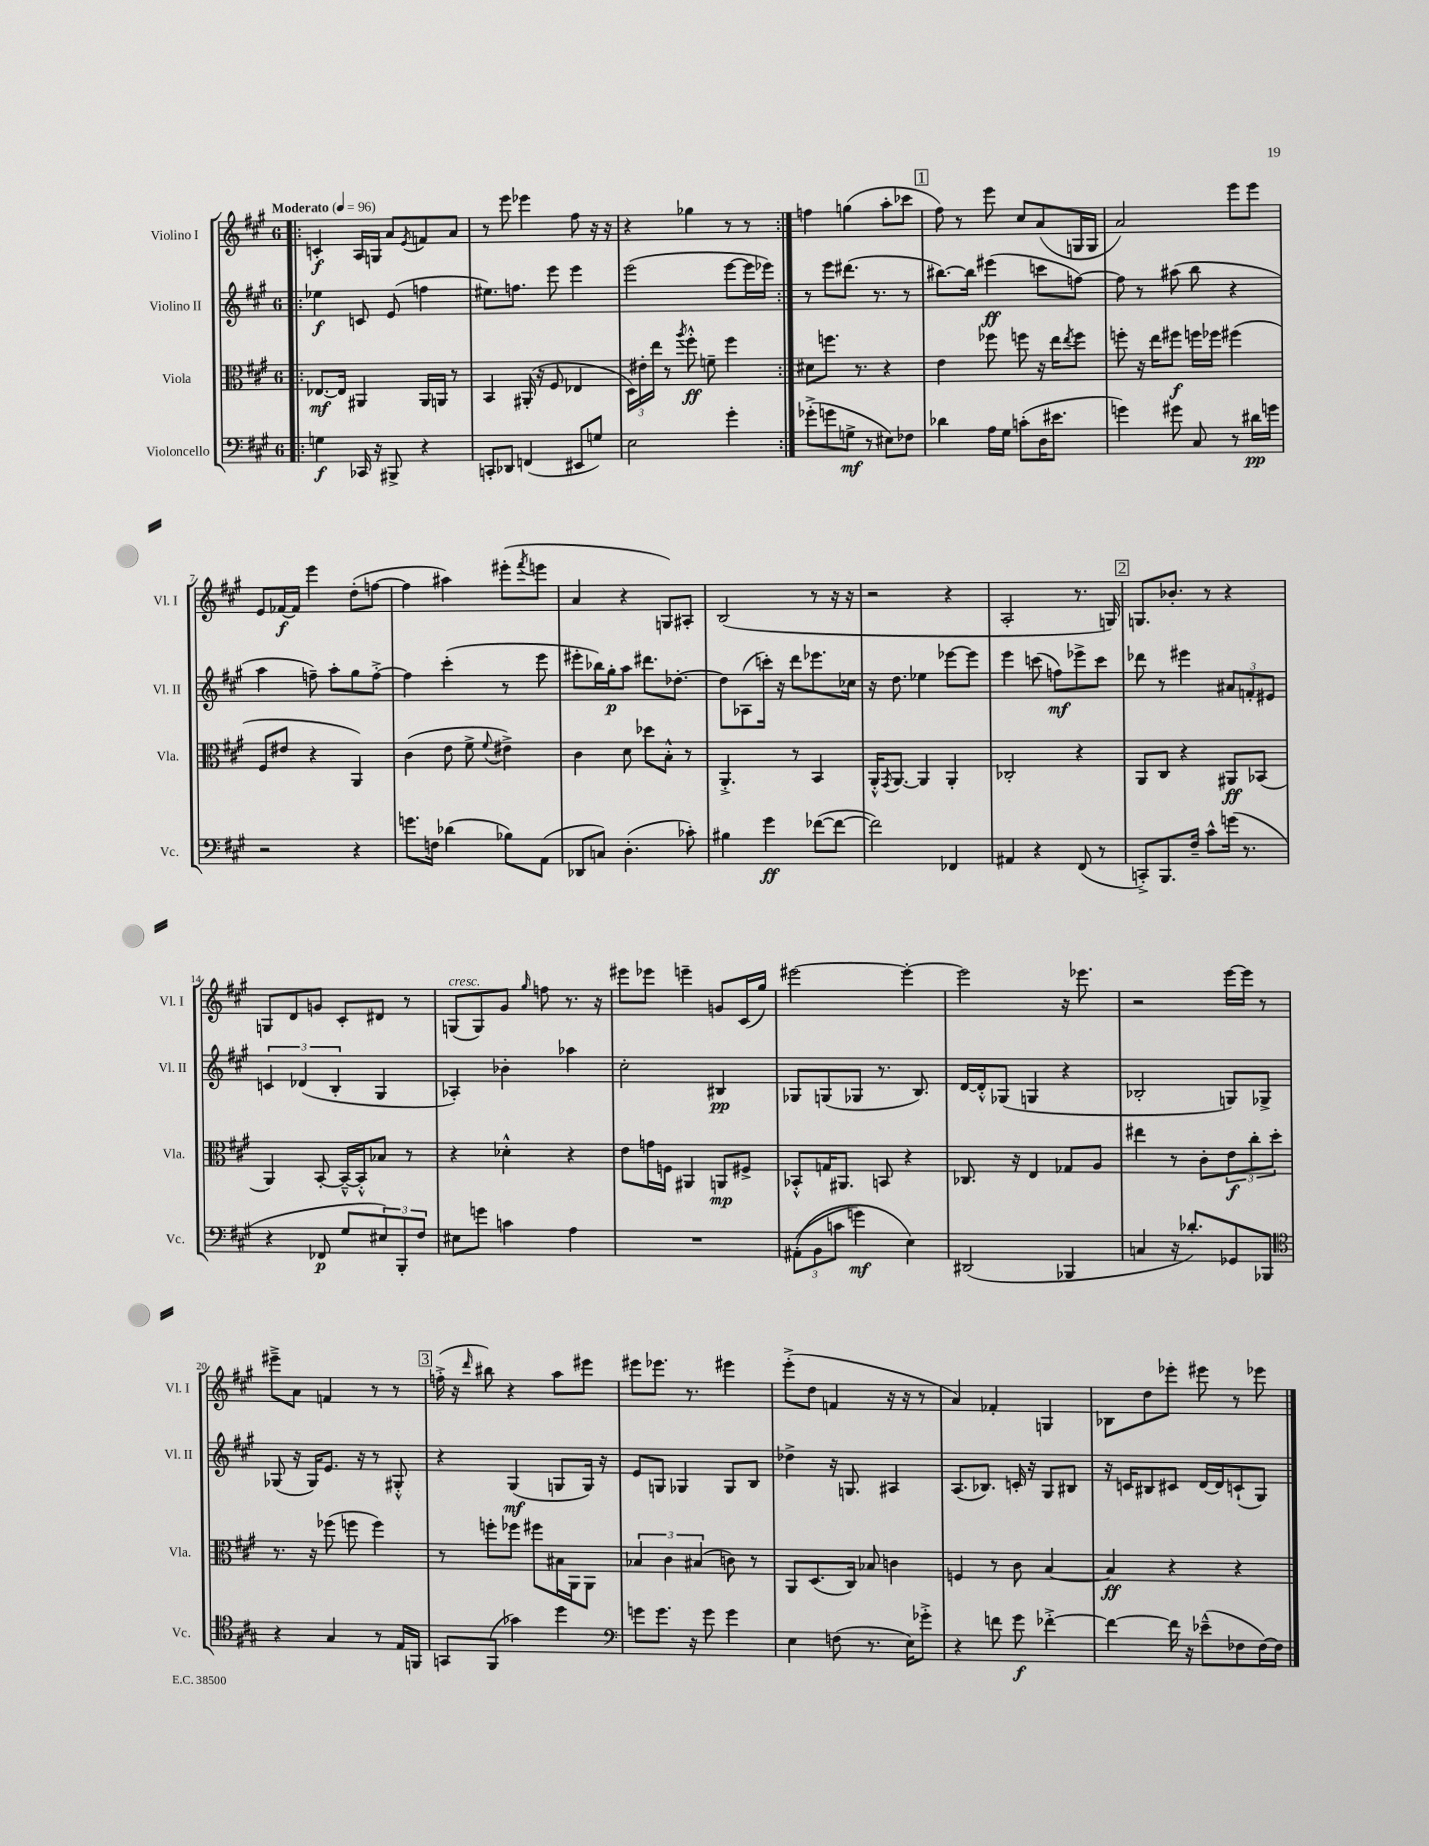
<<
\new StaffGroup <<
\new Staff = "s0" \with { instrumentName = "Violino I" shortInstrumentName = "Vl. I" } {
    \clef treble \key a \major \once \override Staff.TimeSignature.style = #'single-digit \time 6/8 \tempo "Moderato" 4 = 96
    \repeat volta 2 { \bar ".|:" c'4-.\f a16 g16 a'8 \acciaccatura { e'8 } f'8 a'8 |
    r8 e'''8 ees'''4 fis''8 r16 r16 |
    r4 ges''4 r8 r8 | }
    f''4 g''4( a''8-. ces'''8 |
    \mark \markup { \box "1" } fis''8) r8 e'''8 cis''8 a'8( g16 g16 |
    a'2) e'''8 e'''8 |
    e'8 fes'16~\f fes'16 e'''4 d''8-.( f''8~ |
    f''4 ais''4) eis'''8-.( \acciaccatura { fis'''8 } e'''8 |
    a'4 r4 g8) ais8-. |
    b2( r8 r16 r16 |
    r2 r4 |
    a2-. r8. g16) |
    \mark \markup { \box "2" } g8. bes'8.-. r8 r4 |
    g8 d'8 g'8 cis'8-. dis'8 r8 |
    g8^\markup { \italic "cresc." }( g8) gis'8 \grace { gis''16 } f''8 r8. r16 |
    eis'''8 ees'''8 e'''4-- g'8 cis'16( gis''16) |
    eis'''2~ eis'''4~-. |
    eis'''2 r16 ees'''8. |
    r2 e'''16~ e'''16 r8 |
    eis'''8---> a'8 f'4 r8 r8 |
    \mark \markup { \box "3" } f''16-.->( r16 \grace { d'''16 } bis''8) r4 a''8 eis'''8 |
    eis'''8 ees'''8. r8. eis'''4 |
    e'''8-.->( d''8 f'4 r16 r16 r8 |
    a'4) fes'4-. g4 |
    bes8 d''8 ees'''8-. eis'''8 r8 ees'''8 \bar "|." |
}
\new Staff = "s1" \with { instrumentName = "Violino II" shortInstrumentName = "Vl. II" } {
    \clef treble \key a \major \once \override Staff.TimeSignature.style = #'single-digit \time 6/8
    \repeat volta 2 { \bar ".|:" ees''4\f c'8 e'8( f''4 |
    eis''8.) f''8. e'''8 e'''4 |
    e'''2( e'''8~ e'''16 ees'''16) | }
    r8 e'''8 dis'''8.( r8. r8 |
    \mark \markup { \box "1" } bis''8.~) bis''16 eis'''4\ff( c'''8 f''8~) |
    f''8 r8 ais''8( b''8 r4 |
    a''4 f''8--) a''8-. gis''8 f''8~-.-> |
    f''4 cis'''4-.( r8 e'''8 |
    eis'''8-. bes''16) gis''16-.\p a''8 dis'''8. des''8.~-. |
    des''8 aes8( c'''16-.) r16 d'''8 ees'''8. ces''16 |
    r16 d''8. ees''4 ees'''8~ ees'''8 |
    e'''4 c'''8( f''8\mf) ees'''8-> c'''8 |
    \mark \markup { \box "2" } des'''8 r8 eis'''4 \tuplet 3/2 { ais'8 f'8-. eis'8 } |
    \tuplet 3/2 { c'4 des'4( b4-. } gis4 |
    aes4-.) bes'4-. aes''4 |
    cis''2-. bis4\pp |
    ges8 g8( ges8 r8. b8.) |
    d'16~ d'16-.-^ ges8( g4 r4 |
    bes2-. g8) ges8-> |
    ges8( r16 ges16) e'8. r16 r8 gis8-.-^ |
    \mark \markup { \box "3" } r4 gis4\mf( g8 g16) r16 |
    e'8 g8 ges4 ges8 b8 |
    des''4-> r16 g8. ais4 |
    a8.( bes8.) c'16-. r16 gis8 bis8 |
    r16 c'16 bis8 cis'8 d'16~ d'16 c'8-!( gis8) \bar "|." |
}
\new Staff = "s2" \with { instrumentName = "Viola" shortInstrumentName = "Vla." } {
    \clef alto \key a \major \once \override Staff.TimeSignature.style = #'single-digit \time 6/8
    \repeat volta 2 { \bar ".|:" ees8.~\mf ees16 ais,4 ais,16 a,16 r8 |
    b,4 ais,16-.( r16 fis8 ees4 |
    \tuplet 3/2 { d16) eis'16-. e''16 } r8 \acciaccatura { a''8 } fis''8-.-^\ff f'8-- fis''4 | }
    dis'8 f''8. r8. r4 |
    \mark \markup { \box "1" } e'4 fes''8 f''8 r16 e''16 \acciaccatura { e''8 } f''8 |
    f''8-. r16 e''16 fis''8\f f''16 fes''16 fis''4( |
    fis8 eis'8 r4 a,4) |
    cis'4( e'8 fis'8-> \appoggiatura { fis'8 } eis'4->) |
    cis'4 d'8 des''8 b8-.-^ r8 |
    a,4.-.-> r8 b,4 |
    a,16-.-^ \acciaccatura { gis,8 } a,8.~ a,4 a,4-. |
    ces2-. r4 |
    \mark \markup { \box "2" } a,8 cis8 r4 ais,8\ff bes,8( |
    a,4) b,8~-. b,16~---^ b,16-.-^ bes8 r8 |
    r4 des'4-.-^ r4 |
    e'8 g'16 f16 ais,4 a,8\mp fis8-> |
    bes,8-.-^ g16 ais,8. b,8 r4 |
    ces8. r16 e4 ges8 a8 |
    eis''4 r8 cis'8-. \tuplet 3/2 { e'8\f cis''8-. d''8-. } |
    r8. r16 fes''8( f''8 f''4) |
    \mark \markup { \box "3" } r8 f''8-. fes''8 fis''8 bis16 a,16 a,8 |
    \tuplet 3/2 { bes4 cis'4 bis4( } c'8) r8 |
    a,8 d8.( cis16) bes8 c'4 |
    f4 r8 cis'8 b4~ |
    b4\ff r4 r4 \bar "|." |
}
\new Staff = "s3" \with { instrumentName = "Violoncello" shortInstrumentName = "Vc." } {
    \clef bass \key a \major \once \override Staff.TimeSignature.style = #'single-digit \time 6/8
    \repeat volta 2 { \bar ".|:" g4\f ces,16 r16 bis,,8-> r4 |
    c,8-. des,8 f,4( eis,8 g8) |
    e2 gis'4-. | }
    ges'8-.->( g'8 g8->\mf r8 eis8) fes8 |
    \mark \markup { \box "1" } des'4 a16 gis16 c'8-.( d16 eis'8. |
    g'4) gis'8 cis8 r8 dis'16\pp g'16 |
    r2 r4 |
    g'8. f16 des'4( bes8) a,8( |
    des,8 c8) d4.-.( ces'8-.) |
    bis4 gis'4\ff fes'8~( fes'8~ |
    fes'2) fes,4 |
    ais,4 r4 fis,8( r8 |
    \mark \markup { \box "2" } c,8-.->) b,,8. fis16-- cis'8-^ g'16( r8. |
    r4 fes,8\p gis8 \tuplet 3/2 { eis8) b,,8-. fis8 } |
    eis8 g'8 c'4 a4 |
    R2. |
    \tuplet 3/2 { ais,8-.(\( b,8 c'8 } g'4\mf) e4\) |
    dis,2( bes,,4 |
    c4 r16 des'8.-.) ges,8 bes,,8 |
    \clef tenor r4 gis4 r8 e16 f,16 |
    \mark \markup { \box "3" } g,8 fis,8( ges'4) d''4 |
    \clef bass g'8 g'8. r16 g'8 g'4 |
    e4 f8( r8. e16) ges'8-.-> |
    r4 f'8 gis'8\f fes'4~-.-> |
    fes'4~ fes'16 r16 ees'8---^( fes8 fes16~) fes16 \bar "|." |
}
>>
>>
